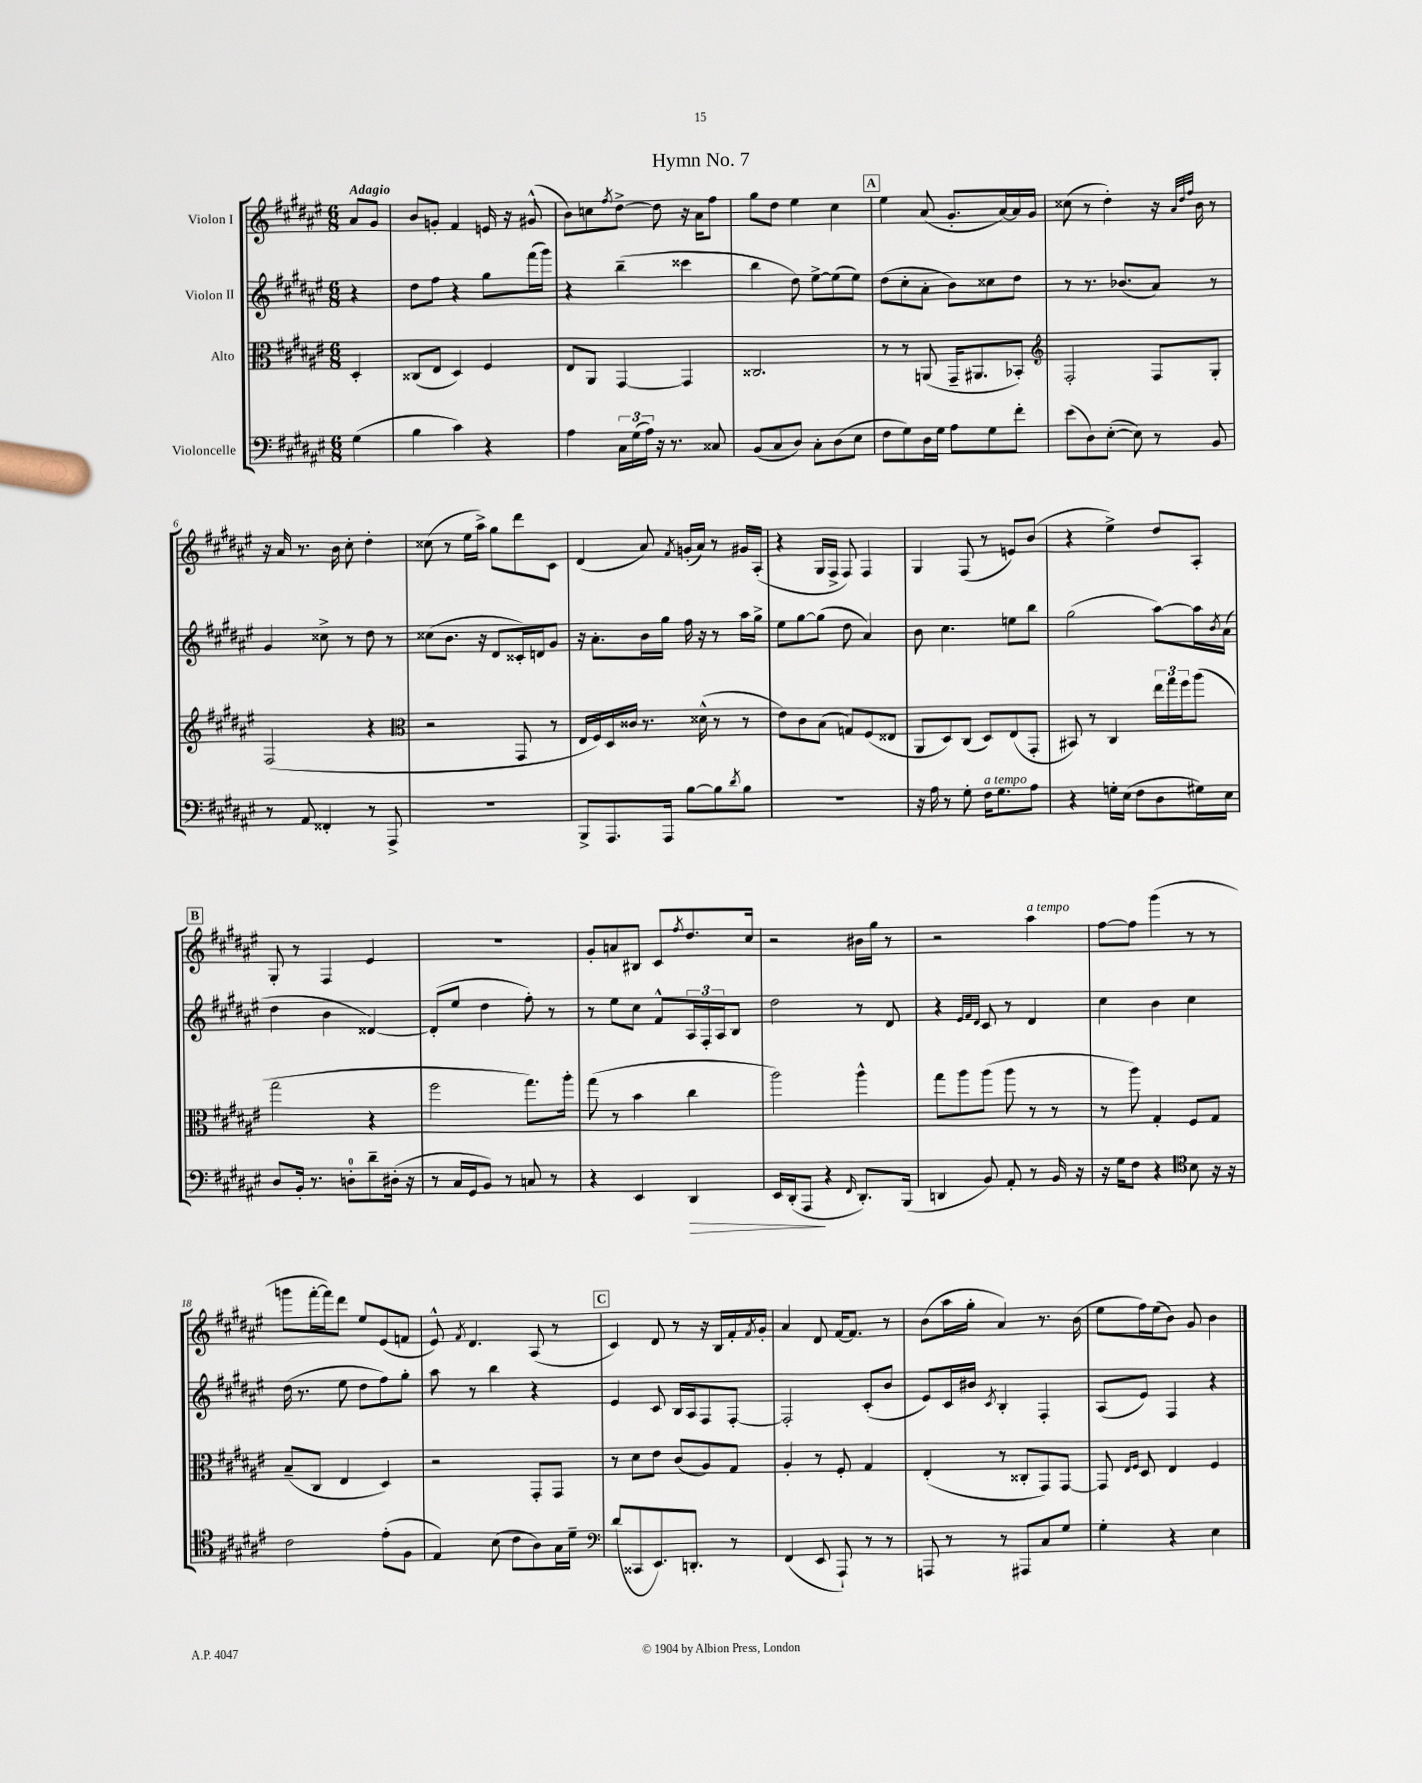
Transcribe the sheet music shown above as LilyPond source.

\header { title = "Hymn No. 7" }
<<
\new StaffGroup <<
\new Staff = "s0" \with { instrumentName = "Violon I" } {
    \clef treble \key fis \major \numericTimeSignature \time 6/8 \partial 4 \tempo "Adagio"
    ais'8 gis'8 |
    b'8 g'8-. fis'4 e'16 r16 gis'8-^( |
    b'8) c''8 \acciaccatura { fis''8 } dis''8~-> dis''8 r16 ais'16 fis''8 |
    gis''8 dis''8 eis''4 cis''4 |
    \mark \markup { \box "A" } eis''4 ais'8( gis'8.-. ais'16~) ais'16 gis'16 |
    cisis''8( r8 dis''4-.) r16 \grace { ais'32 dis''32 fis''32 } b'16 r8 |
    r16 ais'16 r8. b'16 cis''8-. dis''4-. |
    cisis''8( r8 eis''16 ais''16->) gis''8 dis'''8 cis'8 |
    dis'4( ais'8) \acciaccatura { fis'8 } g'16-.( ais'16) r8 gis'16 ais16-.( |
    r4 gis16 fis16-> fis8) fis4 |
    gis4 fis8( r8 e'8) b'8( |
    r4 eis''4->) dis''8 ais8-. |
    \mark \markup { \box "B" } gis8-. r8 fis4 eis'4 |
    R2. |
    gis'8-. a'8 bis8 cis'8 \acciaccatura { fis''8 } dis''8. cis''16 |
    r2 bis'16 gis''16 r8 |
    r2 ais''4^\markup { \italic "a tempo" } |
    fis''8~ fis''8 gis'''4( r8 r8 |
    g'''8 fis'''16~-. fis'''16) dis'''8 eis''8 eis'8( f'8 |
    eis'8-^) \acciaccatura { fis'8 } dis'4. ais8( r8 |
    \mark \markup { \box "C" } cis'4) dis'8 r8 r16 b16 fis'16-. \acciaccatura { fis'8 } gis'16-. |
    ais'4 dis'8 fis'16~ fis'8. r8 |
    b'8( ais''16 gis''16-. ais'4) r8. b'16( |
    eis''8 fis''16) eis''16( b'8) gis'8 b'4 \bar "|." |
}
\new Staff = "s1" \with { instrumentName = "Violon II" } {
    \clef treble \key fis \major \numericTimeSignature \time 6/8 \partial 4
    r4 |
    dis''8 fis''8 r4 gis''8 fis'''16( gis'''16) |
    r4 b''4--( cisis'''4 |
    b''4 dis''8) eis''8~-> eis''8( eis''8) |
    \mark \markup { \box "A" } dis''8( cis''8-. ais'8-. b'8) cisis''8 dis''8 |
    r8 r8. bes'8.( ais'8) r8 |
    gis'4 cisis''8-> r8 dis''8 r8 |
    cisis''8( b'8. r16 dis'8 cisis'16-.) d'16 gis'8 |
    r16 ais'8.-. b'16 gis''16 fis''16 r16 r8 ais''16 gis''16-> |
    eis''8 gis''8~ gis''8( dis''8 ais'4) |
    b'8 cis''4. e''8 b''8 |
    gis''2( ais''8~) ais''16 \acciaccatura { b'8 } ais'16( |
    \mark \markup { \box "B" } dis''4 b'4 disis'4~) |
    disis'8-.( eis''8 dis''4 fis''8-.) r8 |
    r8 eis''8 cis''8 fis'8-^ \tuplet 3/2 { ais16 fis16-. ais16 } b8 |
    dis''2 r8 dis'8 |
    r4 \grace { eis'32 fis'32 dis'32 } cis'8 r8 dis'4 |
    cis''4 b'4 cis''4 |
    dis''16( r8. eis''8 dis''8 fis''8) gis''8-. |
    ais''8 r8 b''4 r4 |
    \mark \markup { \box "C" } eis'4 cis'8 b16 ais16 fis8 fis8~-. |
    fis2-. cis'8-.( b'8 |
    eis'8) cis'16 bis'16 \acciaccatura { cis'8 } b4-. fis4-. |
    ais8( eis'8) fis4 r4 \bar "|." |
}
\new Staff = "s2" \with { instrumentName = "Alto" } {
    \clef alto \key fis \major \numericTimeSignature \time 6/8 \partial 4
    dis4-. |
    cisis8( eis8 dis4) fis4 |
    eis8 ais,8 gis,4~ gis,4 |
    cisis2. |
    \mark \markup { \box "A" } r8 r8 a,8( gis,16-- ais,8. bes,8-.) |
    \clef treble fis2-. fis8 gis8-. |
    fis2( r4 |
    \clef alto r2 gis,8 r8 |
    eis16 fis16) dis16 cisis'16 r8. disis'16-^( r8 r8 |
    eis'8) cis'8 b8( g8) fis8( eisis8 |
    ais,8 dis8) cis8( dis8) eis8( gis,8-. |
    bis,8) r8 cis4 \tuplet 3/2 { eis''16 gis''16 fis''16 } ais''8( |
    \mark \markup { \box "B" } gis''2 r4 |
    fis''2 gis''8.) ais''16-. |
    gis''8( r8 b'4 cis''4 |
    ais''2) ais''4-^ |
    gis''8 ais''8 ais''8( ais''8 r8 r8 |
    r8 ais''8) gis4-. fis8 gis8 |
    b8--( cis8 eis4 dis4) |
    r2 gis,8-. gis,8 |
    \mark \markup { \box "C" } r8 dis'8 eis'8 cis'8( ais8) gis8 |
    ais4-. r8 fis8-. gis4 |
    eis4-.( r8 cisis8-. gis,8) gis,8~ |
    gis,8 \grace { eis16 fis16 } dis8 eis4 fis4 \bar "|." |
}
\new Staff = "s3" \with { instrumentName = "Violoncelle" } {
    \clef bass \key fis \major \numericTimeSignature \time 6/8 \partial 4
    gis4( |
    b4 cis'4) r4 |
    ais4 \tuplet 3/2 { cis16 gis16( ais16) } r16 r8. cisis8 |
    b,8( cis8 dis8) cis8-. dis8( eis8 |
    \mark \markup { \box "A" } fis8 gis8) dis16 gis16 ais8 gis8 fis'8-. |
    eis'8( dis8) eis8~-.( eis8) r8 b,8 |
    r8 ais,8 fisis,4-. r8 ais,,8-> |
    R2. |
    b,,8-> ais,,8. ais,,16 b8~ b8 \acciaccatura { dis'8 } b8 |
    R2. |
    r16 ais16 r8 gis8-. fis16^\markup { \italic "a tempo" } gis8. ais8 |
    r4 g16-. eis16( fis8 dis8 gis16) eis16 |
    \mark \markup { \box "B" } dis8 b,16-. r8. d8-0-. dis'8-- dis16-.( r16 |
    r8 cis16 gis,16 b,8) r8 c8 r8 |
    r4 eis,4 dis,4\> |
    eis,16 dis,16-.( ais,,8\! r4 \grace { fis,16 } dis,8.-.) b,,16( |
    d,4 b,8) ais,8-. r8 b,16 r16 |
    r16 gis16 fis8 r4 \clef tenor b8 r16 r16 |
    cis'2 eis'8-.( fis8 |
    eis4) b8( cis'8 ais8) gis16 dis'16-- |
    \mark \markup { \box "C" } \clef bass dis'8( cisis,8 eis,8.) d,8.-. r8 |
    fis,4( eis,8 ais,,8-!) r8 r8 |
    a,,8 r8 r8 ais,,8 cis8 gis8 |
    gis4-. r4 eis4 \bar "|." |
}
>>
>>
